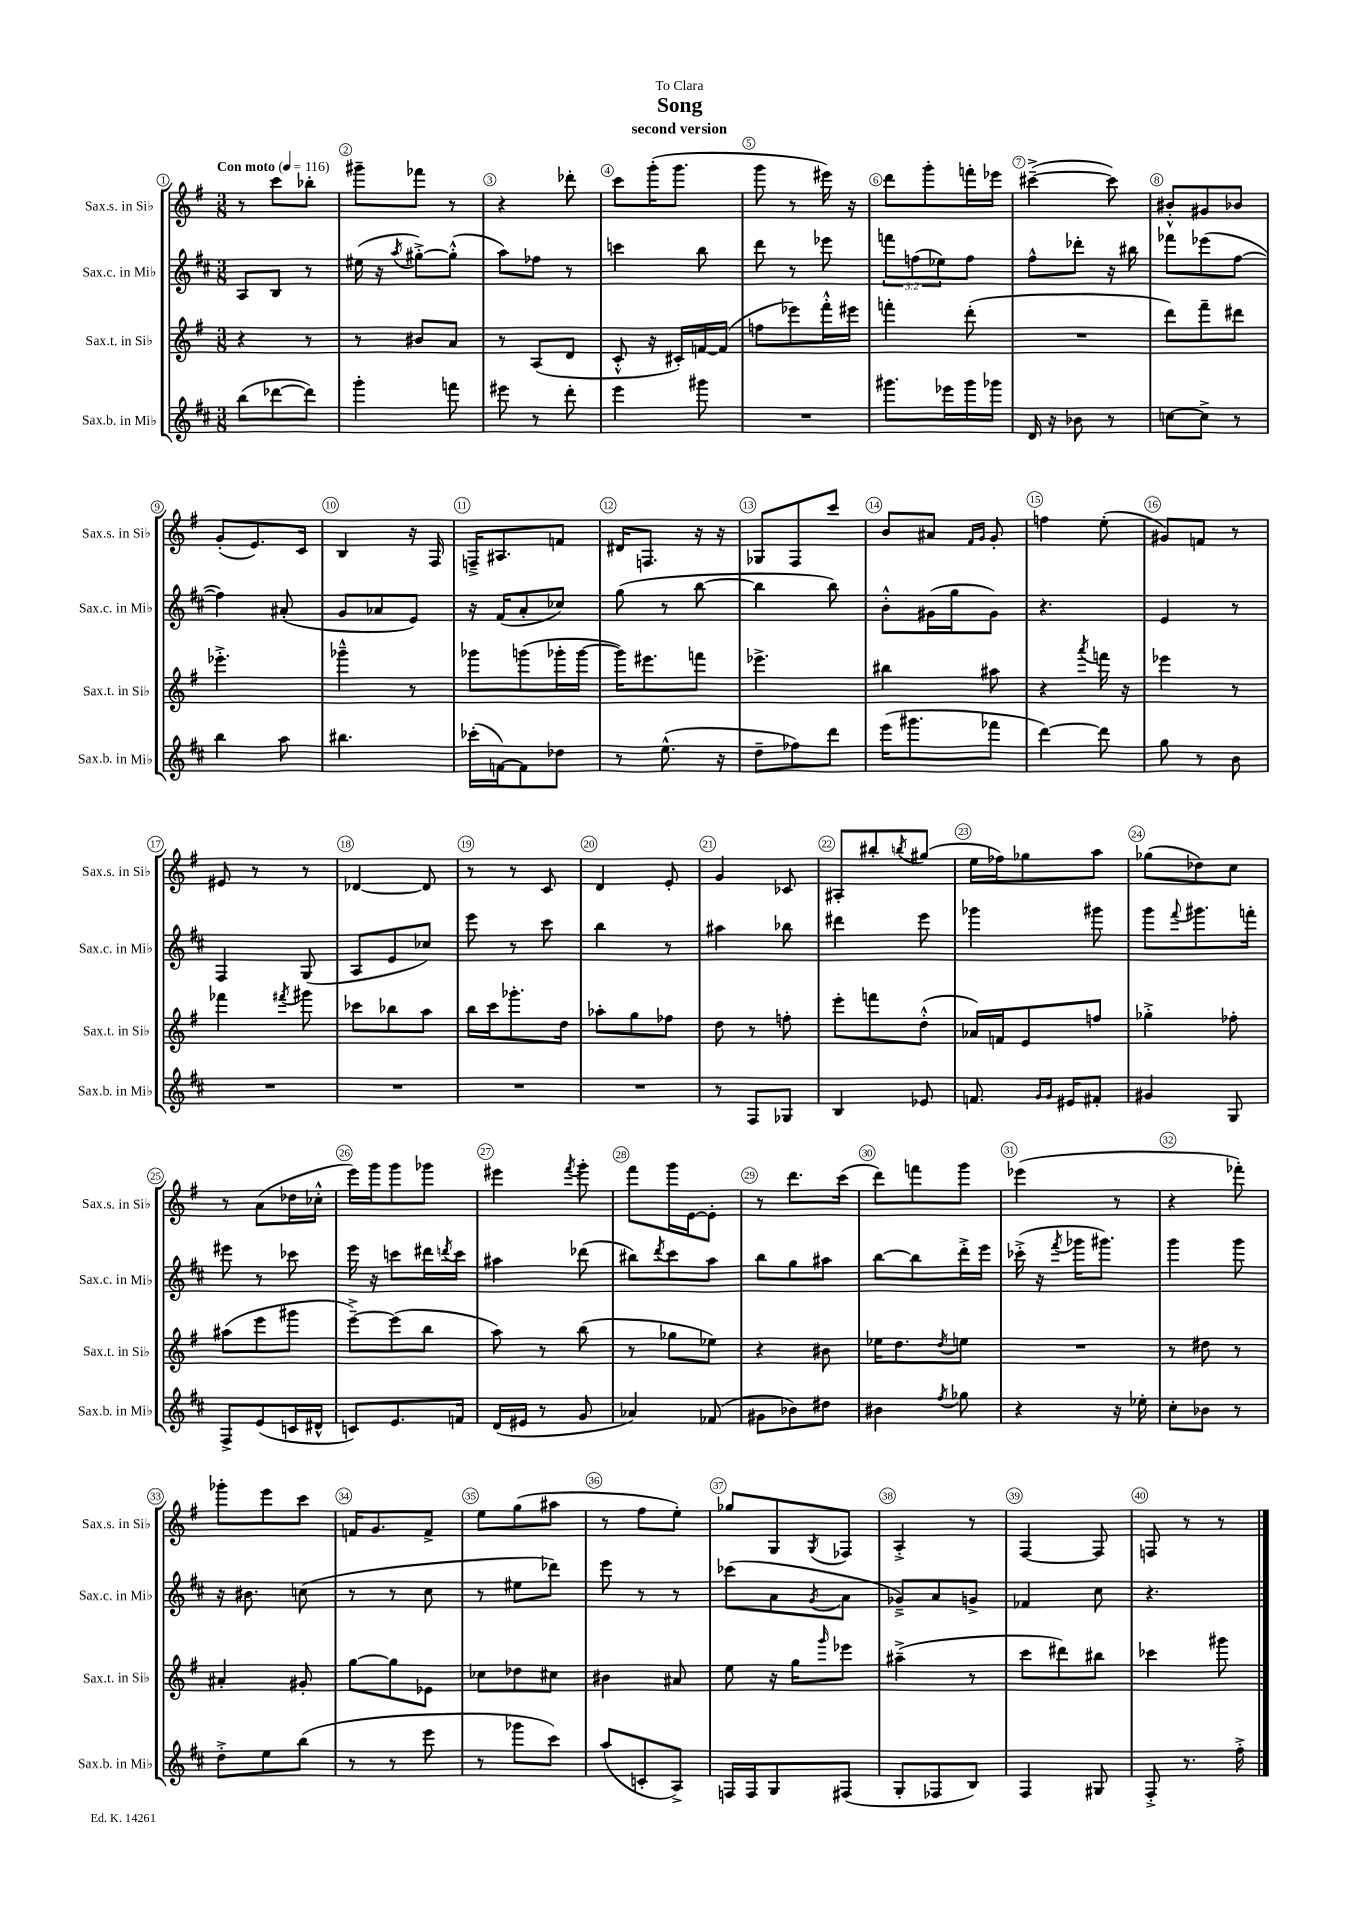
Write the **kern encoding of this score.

**kern	**kern	**kern	**kern
*staff4	*staff3	*staff2	*staff1
*clefG2	*clefG2	*clefG2	*clefG2
*k[f#c#]	*k[f#]	*k[f#c#]	*k[f#]
*M3/8	*M3/8	*M3/8	*M3/8
*MM116	*MM116	*MM116	*MM116
(8bb\L	4r	8A/L	8r
[8ddd-\	.	8B/J	8ccc\L
8ddd-\]J)	8r	8r	8bb-'\J
=	=	=	=
4ggg'\	8r	(16ee#\	8ggg#~\L
.	.	16r	.
.	.	8qaa/	.
.	8b#/L	[8gg#'^\L)	8fff-\J
8fff\	8a/J	(8gg#'^^\]J	8r
=	=	=	=
8eee#\	8r	8aa\L)	4r
8r	(8A/L	8ff-\J	.
8ddd'\	8d/J	8r	8ddd-'\
=	=	=	=
4eee\	8c'^^/	4ccc\	8ccc\L
.	16r	.	(16ggg'\K
.	16c#'/LL)	.	8.ggg\J
8ggg#\	[16f/	8bb\	.
.	(16f/]JJ	.	.
=	=	=	=
4.r	8ff\L	8ddd\	8ggg\
.	8eee-\)	8r	8r
.	16fff#'^^\L	8eee-\	16eee#\)
.	16eee#\JJ	.	16r
=	=	=	=
8.ggg#\L	4fff'\	12fff\L	8ddd\L
.	.	(12ff\	.
.	.	.	8ggg'\
.	.	12ee-\)	.
16eee-\L	.	.	.
16ggg#\	(8ddd'\	8ff\J	16fff'\L
16ggg-\JJ	.	.	16eee-\JJ
=	=	=	=
16d/	4.r	8ff#^^\L	([4ccc#~^\
16r	.	.	.
8b-\	.	8ddd-'\J	.
8r	.	16r	8ccc#\])
.	.	16bb#\	.
=	=	=	=
[8cc\L	8ddd\L)	8fff-\L	8b#'^^/L
8cc^\]J	8fff#~\	(8eee-\	8g#/
8r	8ddd#\J	[8ff#\J	8b-/J
=	=	=	=
4bb\	4.eee-'^\	4ff#\])	(8g'/L
.	.	.	8.e/)
8aa\	.	(8a#'/	.
.	.	.	16c/Jk
=	=	=	=
4.bb#\	4ggg-~^^\	8g/L	4B/
.	.	8a-/	.
.	8r	8e/J)	16r
.	.	.	16F#/
=	=	=	=
(16ccc-'\LL	8ggg-\L	16r	16F~^/LK
[16f\J)	.	(16f#/LK	8.A#/
8f\]	(8ggg\	8a'/	.
8dd-\J	16ggg-'\L	8cc-/J)	8f/J
.	[16ggg-\JJ	.	.
=	=	=	=
8r	16ggg-\]LK)	(8gg\	16d#/LK
.	8.eee#\	.	8.F/J
(8.ee^^\	.	8r	.
.	8fff\J	[8bb\	16r
16r	.	.	16r
=	=	=	=
8dd~\L	4.eee-^\	4bb\]	8G-/L
8ff-\)	.	.	8F#/
8ddd\J	.	8bb\)	8ccc/J
=	=	=	=
(16eee\LK	4bb#\	8b'^^\L	8b/L
8.ggg#\	.	.	.
.	.	(16g#\L	8a#/J
.	.	16gg\J	.
.	.	.	16qqf#/LL
.	.	.	16qqg/JJ
8fff-\J	8aa#\	8g#\J)	8g'/
=	=	=	=
[4ddd\)	4r	4.r	4ff\
.	8qaaa/	.	.
8ddd\]	16fff\	.	(8ee'\
.	16r	.	.
=	=	=	=
8gg\	4eee-\	4e/	8g#/L)
8r	.	.	8f/J
8b\	8r	8r	8r
=	=	=	=
4.r	4fff-\	4F#/	8e#/
.	.	.	8r
.	8qfff#/	.	.
.	8ggg#\	(8G/	8r
=	=	=	=
4.r	8ccc-\L	8A/L	[4d-/
.	8bb-\	8e/	.
.	8aa\J	8cc-/J)	8d-/]
=	=	=	=
4.r	16bb\LL	8eee\	8r
.	16ccc\J	.	.
.	8.ggg-'\	8r	8r
.	.	8ccc#\	8c/
.	16dd\Jk	.	.
=	=	=	=
4.r	8aa-'\L	4bb\	4d/
.	8gg\	.	.
.	8ff-\J	8r	8e'/
=	=	=	=
8r	8dd\	4aa#\	4g/
8F#/L	8r	.	.
8G-/J	8ff'\	8bb-\	8c-/
=	=	=	=
4B/	8eee'\L	4ddd#\	8A#'/L
.	8fff\	.	8bb#'/
.	.	.	8qbb/
8e-/	(8dd'^^\J	8eee\	(8gg#/J
=	=	=	=
8.f/	16a-/LL)	4ggg-\	16ee\LL
.	16f/J	.	16ff-\J)
.	8e/	.	8gg-\
16qqg/LL	.	.	.
16qqg/JJ	.	.	.
16e#/LK	.	.	.
8f#'/J	8ff/J	8ggg#\	8aa\J
=	=	=	=
4g#/	4gg-'^\	8ggg\L	(8gg-\L
.	.	8qqfff#/	.
.	.	8.ggg#\	8dd-\)
8G/	8ff-'\	.	8cc\J
.	.	16fff'\Jk	.
=	=	=	=
8F#^/L	(8aa#\L	8eee#\	8r
(8e/	8eee\	8r	(8a\L
16c/L	8ggg#\J	8ccc-\	16dd-\L
16d#^^/JJ	.	.	16cc-'^^\JJ
=	=	=	=
8c/L)	[8eee~^\L)	16eee\	16eee\LL)
.	.	16r	16ggg\J
8.e/	(8eee\]	8ccc\L	8ggg\
.	8bb\J	16ddd#\L	8ggg-\J
.	.	8qddd/	.
16f/Jk	.	16ccc\JJ	.
=	=	=	=
(16d/LL	8aa\)	4aa#\	4eee#\
16e#/JJ	.	.	.
8r	8r	.	.
.	.	.	8qfff#/
8g/	(8bb\	(8ddd-\	8ggg'\
=	=	=	=
4a-/)	8r	8bb#\L)	8fff#\L
.	.	8qddd/	.
.	8gg-\L	8ccc#\	16ggg\L
.	.	.	[16e\J
(8f-/	8ee-\J)	8aa\J	8e'\]J
=	=	=	=
8g#\L	4r	8bb\L	8r
8b-\)	.	8gg\	8.ddd\L
8dd#\J	8b#\	8aa#\J	.
.	.	.	(16ccc\Jk
=	=	=	=
4b#\	16ee-\LK	[8bb\L	8ddd\L)
.	8.dd\	.	.
.	.	8bb\]	8fff\
8qff#/	8qdd/	.	.
8gg-\	8ee\J	16ddd'^\L	8ggg\J
.	.	16eee\JJ	.
=	=	=	=
4r	4.r	(16ccc-'^\	(4eee-\
.	.	16r	.
.	.	8qfff#/	.
.	.	16ggg-\LK	.
.	.	8.ggg#\J)	.
16r	.	.	8r
16ee-'\	.	.	.
=	=	=	=
8cc#'\L	8r	4ggg\	4r
8b-\J	8dd#\	.	.
8r	8r	8ggg\	8fff-'\)
=	=	=	=
8dd'^\L	4a#'/	16r	8ggg-'\L
.	.	8.b#\	.
8ee\	.	.	8eee\
(8bb\J	8g#'/	(8cc\	8ccc\J
=	=	=	=
8r	[8gg\L	8r	16f/LK
.	.	.	8.g/
8r	8gg\]	8r	.
8eee\	8e-\J	8cc#\	8f^/J
=	=	=	=
8r	8cc-\L	8r	8ee\L
8ggg-\L	8dd-\	8ee#\L	(8gg\
8ccc#\J)	8cc#\J	8ddd-\J)	8aa#\J
=	=	=	=
(8aa/L	4b#\	8eee\	8r
8c'/	.	8r	8ff#\L
8A^/J)	8a#/	8r	8ee'\J)
=	=	=	=
16F/LL	8ee\	(8ccc-\L	8gg-/L
16F/J	.	.	.
8G/	16r	8a\	8G/
.	16gg\LK	.	.
.	16qqggg/	8qg/	8qG/
(8F#/J	8eee-\J	8a\J	8F-/J
=	=	=	=
8G'/L	(4aa#~^\	8g-~^/L)	4A'^/
8F-/	.	8a/	.
8B/J)	8r	8g^/J	8r
=	=	=	=
4F#/	8ccc\L	4f-/	[4F#/
.	8ddd#\)	.	.
8G#/	8bb#\J	8cc#\	8F#/]
=	=	=	=
8F#'^/	4ccc-\	4.r	8F/
8.r	.	.	8r
.	8ggg#\	.	8r
16ff#'^\	.	.	.
==	==	==	==
*-	*-	*-	*-
